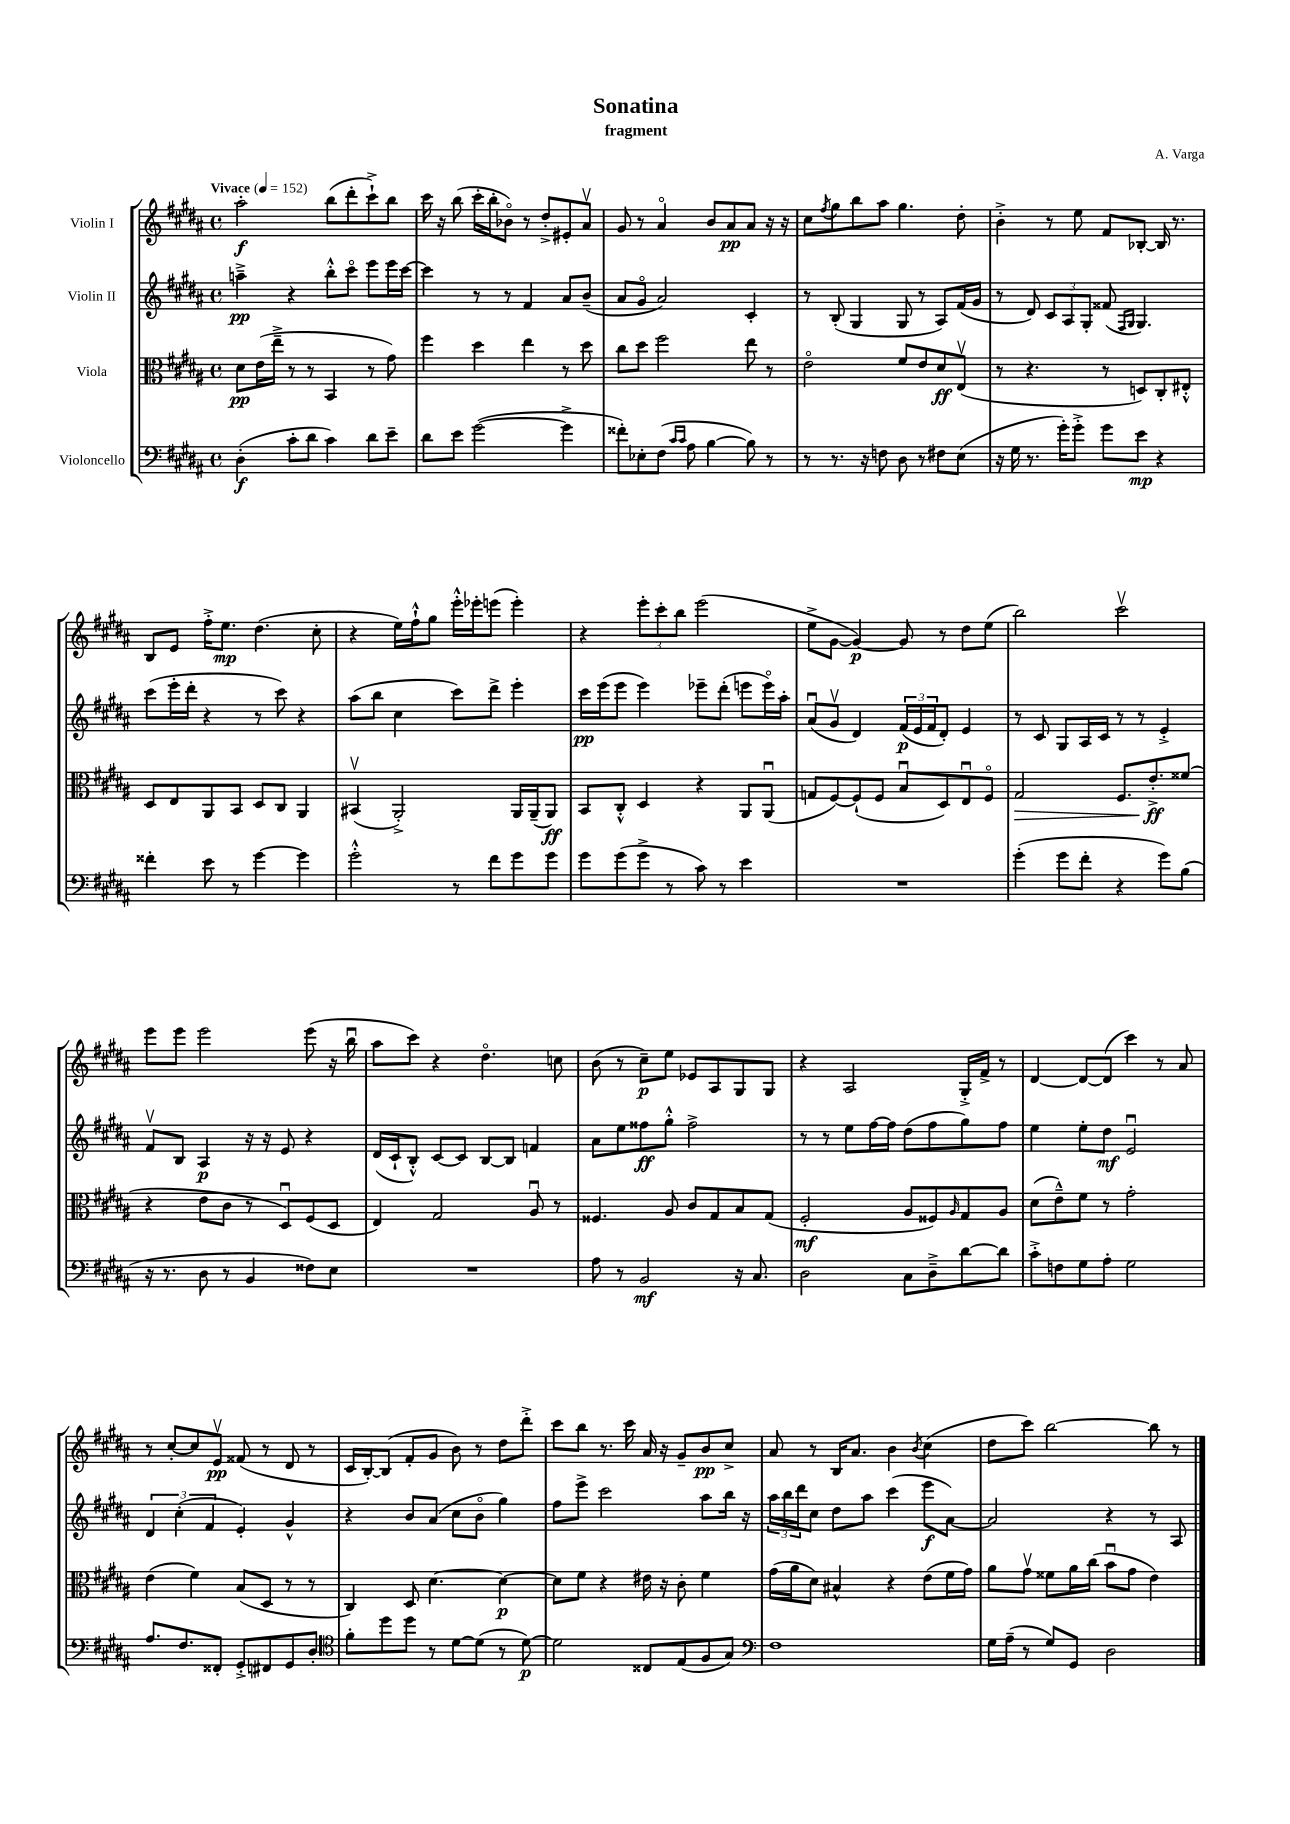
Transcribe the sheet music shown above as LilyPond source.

\header { title = "Sonatina" composer = "A. Varga" subtitle = "fragment" }
<<
\new StaffGroup <<
\new Staff = "s0" \with { instrumentName = "Violin I" } {
    \clef treble \key b \major \defaultTimeSignature \time 4/4 \tempo "Vivace" 4 = 152
    ais''2-.\f b''8( dis'''8-. cis'''8-!->) b''8 |
    cis'''16 r16 b''8( cis'''16-. b''16-. bes'8\flageolet) r8 dis''8-.-> eis'8-. ais'8\upbow |
    gis'8 r8 ais'4\flageolet b'8 ais'8\pp ais'8 r16 r16 |
    cis''8 \acciaccatura { fis''8 } gis''8 b''8 ais''8 gis''4. dis''8-. |
    b'4-.-> r8 e''8 fis'8 bes8~-. bes16 r8. |
    b8 e'8 fis''16-.-> e''8.\mp dis''4.( cis''8-. |
    r4 e''16) fis''16-!-^ gis''8 e'''16-.-^ ees'''16-. e'''8( e'''4-.) |
    r4 \tuplet 3/2 { e'''8-. cis'''8-. b''8 } e'''2( |
    e''8-> gis'8~ gis'4~\p) gis'8 r8 dis''8 e''8( |
    b''2) cis'''2\upbow |
    e'''8 e'''8 e'''2 e'''8( r16 b''16\downbow |
    ais''8 cis'''8) r4 dis''4.\flageolet c''8 |
    b'8( r8 cis''8--\p) e''8 ees'8 ais8 gis8 gis8 |
    r4 ais2 gis16-.-> fis'16-> r8 |
    dis'4~ dis'8~ dis'8( cis'''4) r8 ais'8 |
    r8 cis''8~-. cis''8 e'8\upbow\pp fisis'8( r8 dis'8 r8 |
    cis'16 b16~-.) b8( fis'8-. gis'8 b'8) r8 dis''8 dis'''8-.-> |
    cis'''8 b''8 r8. cis'''16 ais'16 r16 gis'8-- b'8\pp cis''8-> |
    ais'8 r8 b16 ais'8. b'4 \acciaccatura { b'8 } cis''4( |
    dis''8 cis'''8) b''2~ b''8 r8 \bar "|." |
}
\new Staff = "s1" \with { instrumentName = "Violin II" } {
    \clef treble \key b \major \defaultTimeSignature \time 4/4
    a''4--->\pp r4 b''8-.-^ cis'''8\flageolet e'''8 e'''16 cis'''16~ |
    cis'''4 r8 r8 fis'4 ais'8 b'8--( |
    ais'8 gis'8\flageolet ais'2) cis'4-. |
    r8 b8-.( gis4 gis8 r8 ais8) fis'16( gis'16 |
    r8 dis'8) \tuplet 3/2 { cis'8 ais8 gis8-. } fisis'8( \grace { fis16 gis16 } gis4.) |
    cis'''8( e'''16-. dis'''16-. r4 r8 cis'''8) r4 |
    ais''8( b''8 cis''4 cis'''8) dis'''8-> e'''4-. |
    cis'''16\pp e'''16( e'''8 e'''4) ees'''8-- dis'''8-.( e'''8 e'''16\flageolet) ais''16-. |
    ais'8\downbow( gis'8\upbow dis'4) \tuplet 3/2 { fis'16\p( e'16 fis'16 } dis'8-.) e'4 |
    r8 cis'8 gis8 ais16 cis'16 r8 r8 e'4-.-> |
    fis'8\upbow b8 ais4\p r16 r16 e'8 r4 |
    dis'16( cis'16-! b8-.-^) cis'8~ cis'8 b8~ b8 f'4 |
    ais'8 e''8 fisis''8\ff gis''8-.-^ fisis''2-> |
    r8 r8 e''8 fis''16~ fis''16 dis''8( fis''8 gis''8) fis''8 |
    e''4 e''8-. dis''8\mf e'2\downbow |
    \tuplet 3/2 { dis'4 cis''4-.( fis'4 } e'4-.) gis'4-^ |
    r4 b'8 ais'8( cis''8 b'8\flageolet gis''4) |
    fis''8 e'''8-> cis'''2 ais''8 b''16 r16 |
    \tuplet 3/2 { ais''16 b''16 dis'''16 } cis''8 dis''8 ais''8 cis'''4( e'''8\f ais'8~) |
    ais'2 r4 r8 ais8 \bar "|." |
}
\new Staff = "s2" \with { instrumentName = "Viola" } {
    \clef alto \key b \major \defaultTimeSignature \time 4/4
    dis'8\pp e'16( e''16---> r8 r8 b,4 r8 gis'8) |
    fis''4 dis''4 e''4 r8 dis''8 |
    cis''8 dis''8 fis''2 e''8 r8 |
    e'2\flageolet fis'8 e'8 dis'8\ff e8\upbow( |
    r8 r4. r8 d8) cis8-. eis8-.-^ |
    dis8 e8 ais,8 b,8 dis8 cis8 ais,4 |
    bis,4\upbow( ais,2-.->) ais,16 ais,16--( ais,8\ff) |
    b,8 cis8-.-^ dis4 r4 ais,8 ais,8\downbow( |
    g8 fis8~) fis8-!( fis8 b8\downbow dis8) e8\downbow fis8\flageolet |
    gis2\> fis8. e'8.-.->\ff\! fisis'8( |
    r4 e'8 cis'8 r8 dis8\downbow) fis8( dis8 |
    e4) gis2 ais8\downbow r8 |
    fisis4. ais8 cis'8 gis8 b8 gis8( |
    fis2-.\mf ais8 fisis8) \grace { ais16 } gis8 ais8 |
    dis'8( e'8---^) fis'8 r8 gis'2-. |
    e'4( fis'4) b8( dis8 r8 r8 |
    cis4) dis8 dis'4.~ dis'4~\p |
    dis'8 fis'8 r4 eis'16 r16 cis'8-. fis'4 |
    gis'16( ais'16 dis'8) bis4-^ r4 e'8( fis'16 gis'16) |
    ais'8 gis'8\upbow fisis'8 ais'16 cis''16( b'8\downbow gis'8 e'4) \bar "|." |
}
\new Staff = "s3" \with { instrumentName = "Violoncello" } {
    \clef bass \key b \major \defaultTimeSignature \time 4/4
    dis4-.\f( cis'8-. dis'8 cis'4) dis'8 e'8-- |
    dis'8 e'8 gis'2~( gis'4-> |
    fisis'8-.) ees8-. fis8( \grace { cis'16 cis'16 } ais8 b4~ b8) r8 |
    r8 r8. r16 f8 dis8 r8 fis8 e8( |
    r16 gis16 r8. gis'16-.) gis'8-.-> gis'8 e'8\mp r4 |
    fisis'4-. e'8 r8 gis'4~ gis'4 |
    gis'2-.-^ r8 fis'8 gis'8 gis'8 |
    gis'8 gis'8( gis'8-> r8 cis'8) r8 e'4 |
    R1 |
    gis'4-.( gis'8 fis'8-. r4 gis'8) b8( |
    r16 r8. dis8 r8 b,4 fisis8) e8 |
    R1 |
    ais8 r8 b,2\mf r16 cis8. |
    dis2 cis8 dis8---> dis'8~ dis'8 |
    cis'8-.-> f8 gis8 ais8-. gis2 |
    ais8. fis8. fisis,8-. gis,8-.-> fis,8 gis,8 dis8-. |
    \clef tenor fis'8-. dis''8 dis''8 r8 dis'8~ dis'8( r8 dis'8~\p) |
    dis'2 cisis8 e8( fis8 gis8) |
    \clef bass fis1 |
    gis16 ais16--( r8 gis8) gis,8 dis2 \bar "|." |
}
>>
>>
\layout { \context { \Score \remove "Bar_number_engraver" } }
